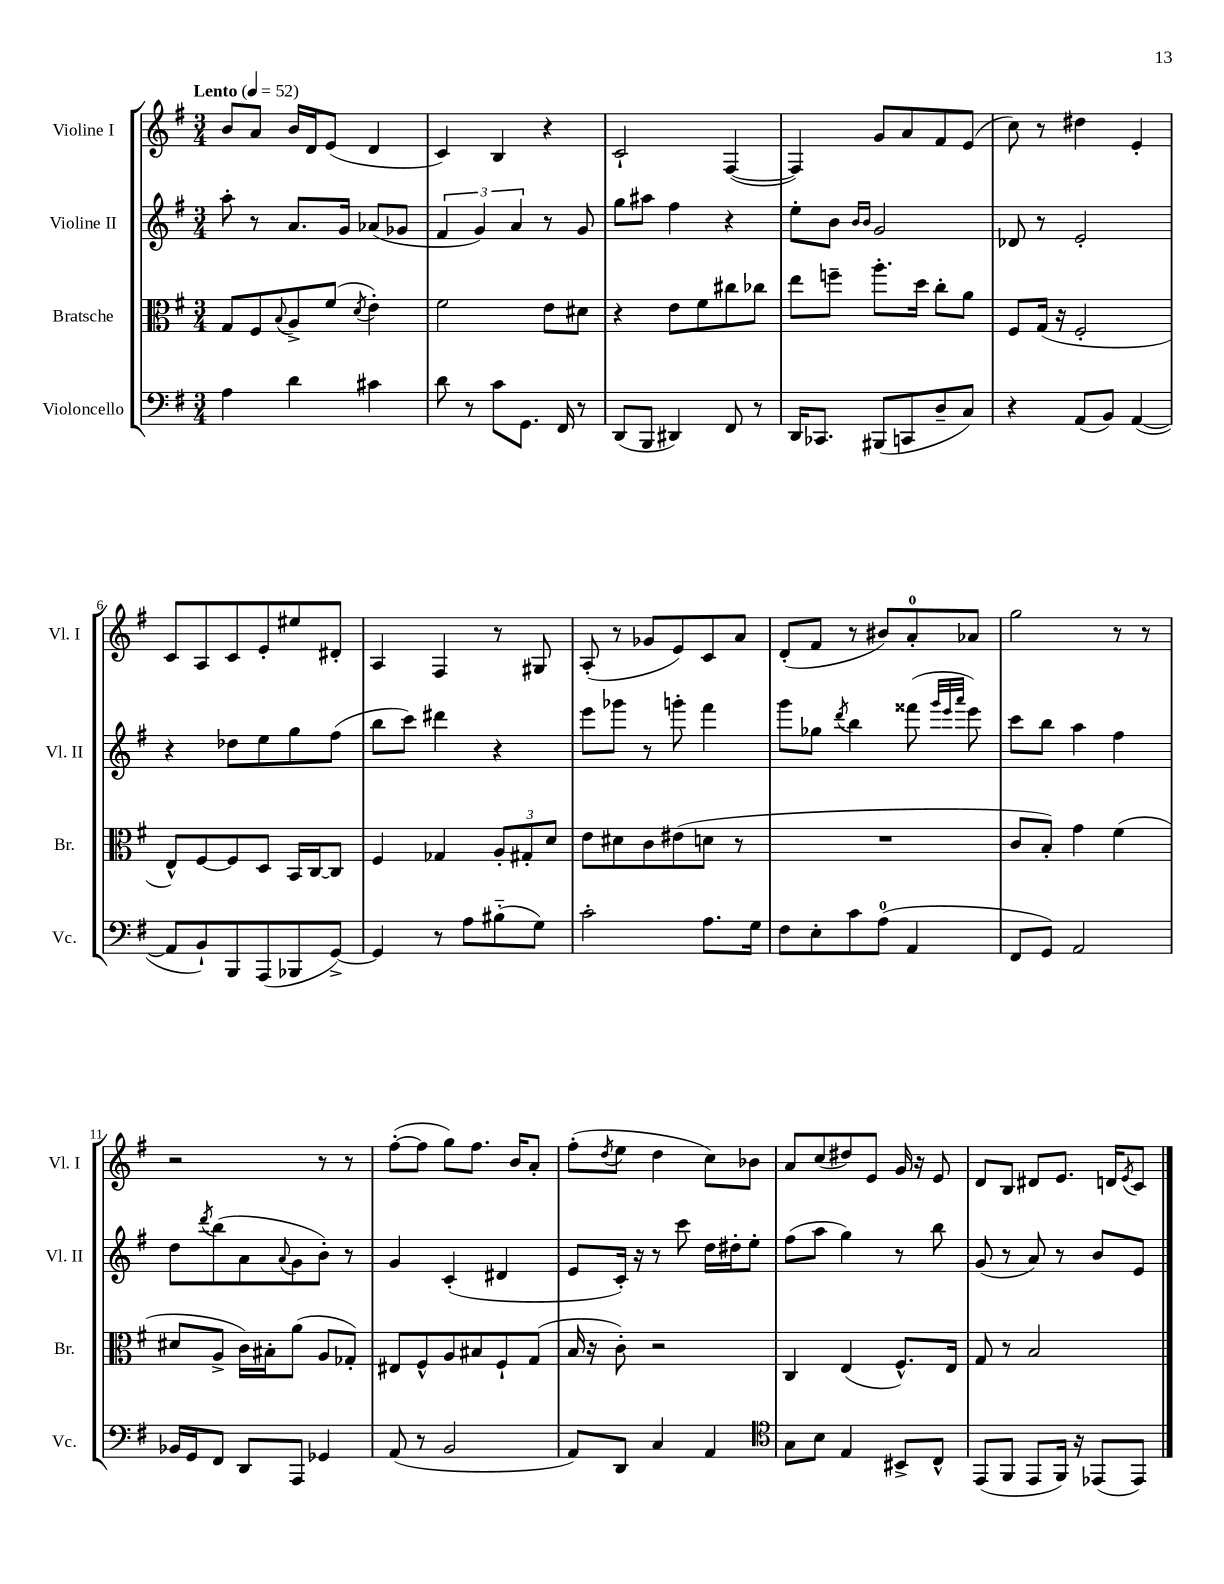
<<
\new StaffGroup <<
\new Staff = "s0" \with { instrumentName = "Violine I" shortInstrumentName = "Vl. I" } {
    \clef treble \key g \major \numericTimeSignature \time 3/4 \tempo "Lento" 4 = 52
    b'8 a'8 b'16 d'16 e'8( d'4 |
    c'4) b4 r4 |
    c'2-! fis4~( |
    fis4) g'8 a'8 fis'8 e'8( |
    c''8) r8 dis''4 e'4-. |
    c'8 a8 c'8 e'8-. eis''8 dis'8-. |
    a4 fis4 r8 gis8 |
    a8-.( r8 ges'8 e'8) c'8 a'8 |
    d'8-.( fis'8 r8 bis'8) a'8-0-. aes'8 |
    g''2 r8 r8 |
    r2 r8 r8 |
    fis''8~-.( fis''8 g''8) fis''8. b'16 a'8-. |
    fis''8-.( \acciaccatura { d''8 } e''8 d''4 c''8) bes'8 |
    a'8 c''8( dis''8) e'8 g'16 r16 e'8 |
    d'8 b8 dis'8 e'8. d'16 \acciaccatura { e'8 } c'8 \bar "|." |
}
\new Staff = "s1" \with { instrumentName = "Violine II" shortInstrumentName = "Vl. II" } {
    \clef treble \key g \major \numericTimeSignature \time 3/4
    a''8-. r8 a'8. g'16 aes'8( ges'8 |
    \tuplet 3/2 { fis'4 g'4) a'4 } r8 g'8 |
    g''8 ais''8 fis''4 r4 |
    e''8-. b'8 \grace { b'16 b'16 } g'2 |
    des'8 r8 e'2-. |
    r4 des''8 e''8 g''8 fis''8( |
    b''8 c'''8) dis'''4 r4 |
    e'''8 ges'''8 r8 g'''8-. fis'''4 |
    g'''8 ges''8 \acciaccatura { d'''8 } b''4 fisis'''8( \grace { g'''32 e'''32 a'''32 } e'''8) |
    c'''8 b''8 a''4 fis''4 |
    d''8 \acciaccatura { d'''8 } b''8( a'8 \appoggiatura { a'8 } g'8 b'8-.) r8 |
    g'4 c'4-.( dis'4 |
    e'8 c'16-.) r16 r8 c'''8 d''16 dis''16-. e''8-. |
    fis''8( a''8 g''4) r8 b''8 |
    g'8( r8 a'8) r8 b'8 e'8 \bar "|." |
}
\new Staff = "s2" \with { instrumentName = "Bratsche" shortInstrumentName = "Br." } {
    \clef alto \key g \major \numericTimeSignature \time 3/4
    g8 fis8 \appoggiatura { b8 } a8-> fis'8( \acciaccatura { d'8 } e'4-.) |
    fis'2 e'8 dis'8 |
    r4 e'8 fis'8 cis''8 ces''8 |
    e''8 f''8-- a''8.-. d''16 c''8-. a'8 |
    fis8 g16( r16 fis2-. |
    e8-^) fis8~ fis8 d8 b,16 c16~ c8 |
    fis4 ges4 \tuplet 3/2 { a8-. gis8-. d'8 } |
    e'8 dis'8 c'8 eis'8( d'8 r8 |
    R2. |
    c'8 b8-.) g'4 fis'4( |
    dis'8 a8-> c'16) bis16-. a'8( a8 ges8-.) |
    eis8 fis8-^ a8 bis8 fis8-! g8( |
    b16 r16 c'8-.) r2 |
    c4 e4( fis8.-^) e16 |
    g8 r8 b2 \bar "|." |
}
\new Staff = "s3" \with { instrumentName = "Violoncello" shortInstrumentName = "Vc." } {
    \clef bass \key g \major \numericTimeSignature \time 3/4
    a4 d'4 cis'4 |
    d'8 r8 c'8 g,8. fis,16 r8 |
    d,8( b,,8 dis,4) fis,8 r8 |
    d,16 ces,8. bis,,8( c,8 d8-- c8) |
    r4 a,8( b,8) a,4~( |
    a,8 b,8-!) b,,8 a,,8( bes,,8 g,8~->) |
    g,4 r8 a8 bis8-_( g8) |
    c'2-. a8. g16 |
    fis8 e8-. c'8 a8-0( a,4 |
    fis,8 g,8) a,2 |
    bes,16 g,16 fis,8 d,8 a,,8 ges,4 |
    a,8( r8 b,2 |
    a,8) d,8 c4 a,4 |
    \clef tenor g8 b8 e4 bis,8-> c8-^ |
    e,8( fis,8 e,8 fis,16) r16 ees,8( ees,8) \bar "|." |
}
>>
>>
